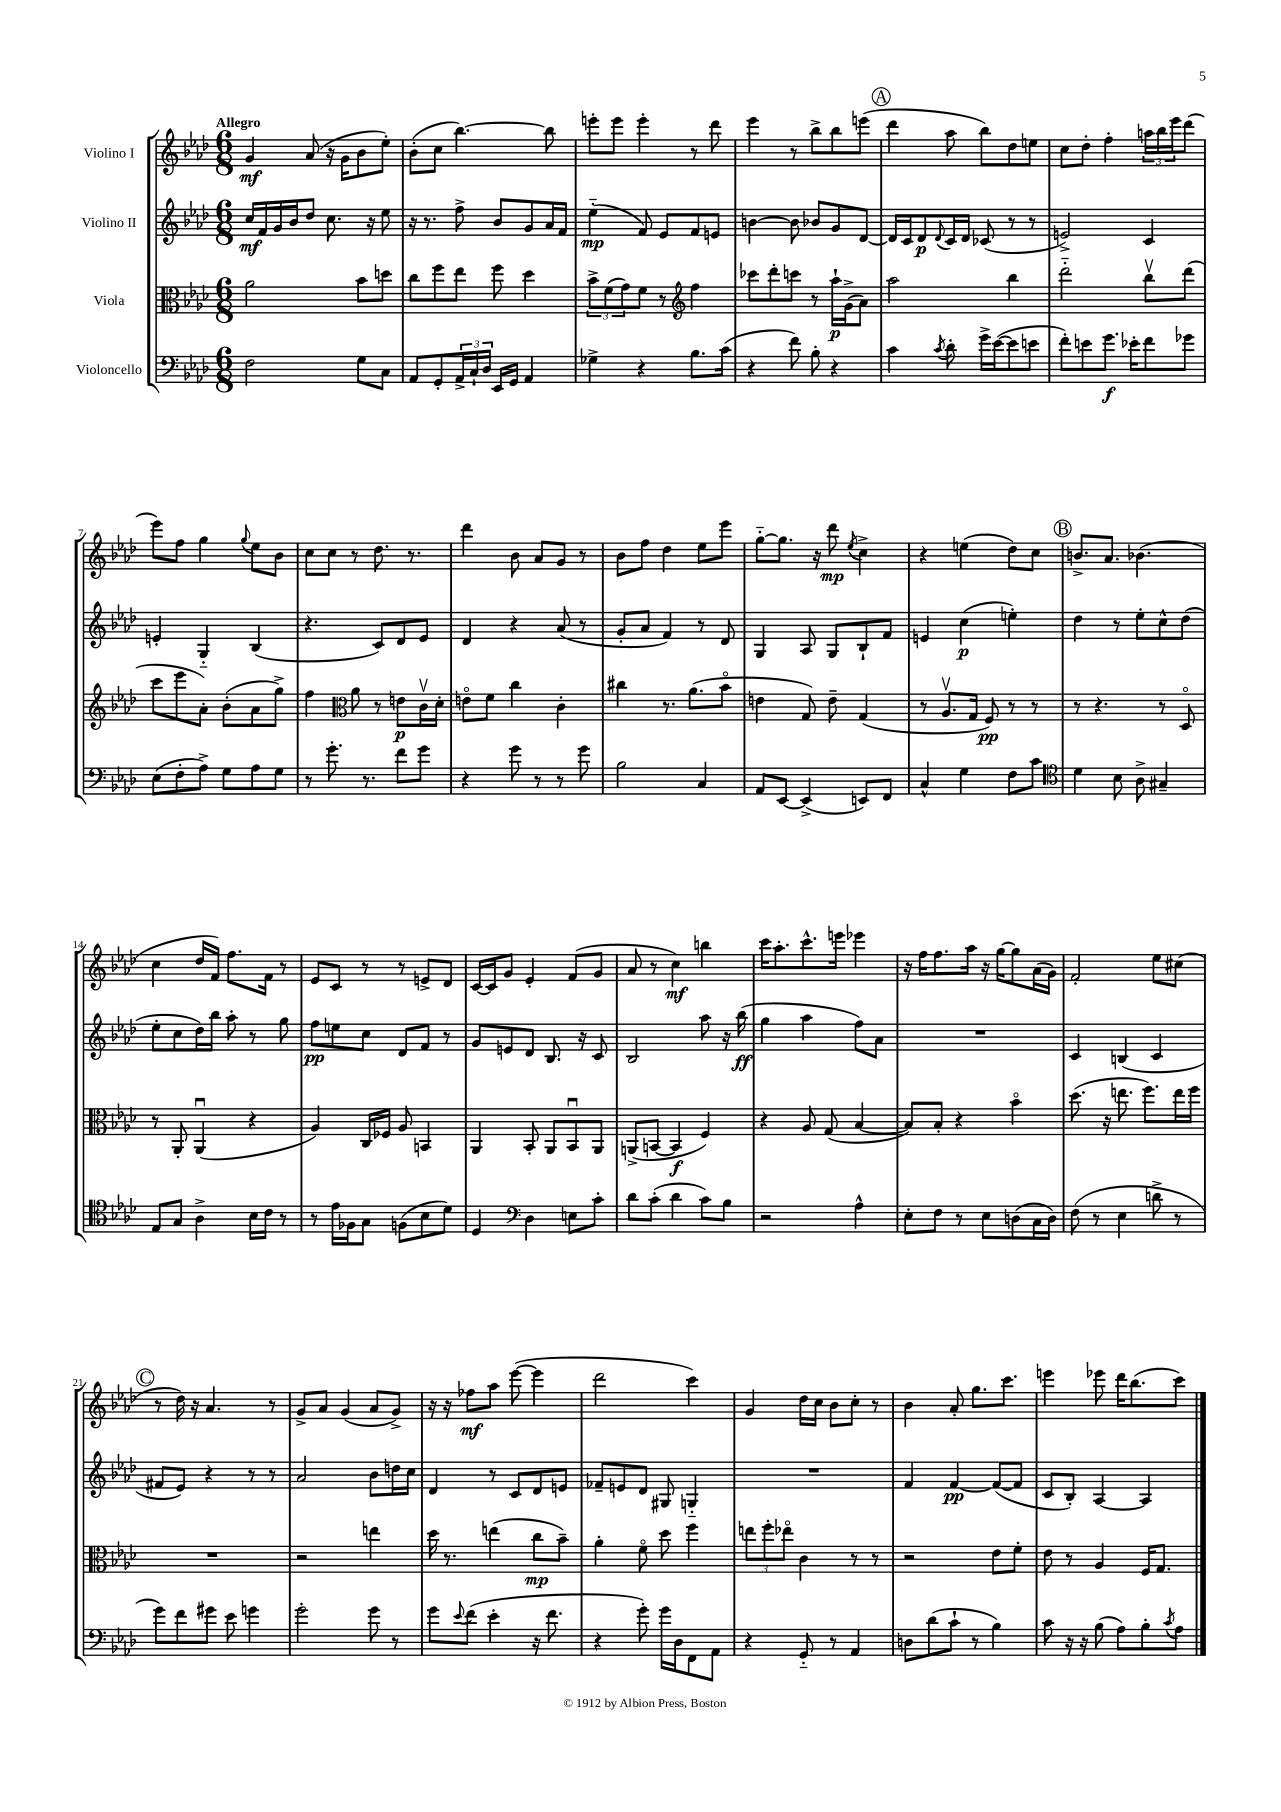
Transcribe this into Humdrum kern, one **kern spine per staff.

**kern	**dynam	**kern	**dynam	**kern	**dynam	**kern	**dynam
*part4	*part4	*part3	*part3	*part2	*part2	*part1	*part1
*staff4	*staff4	*staff3	*staff3	*staff2	*staff2	*staff1	*staff1
*I"Violoncello	*	*I"Viola	*	*I"Violino II	*	*I"Violino I	*
*clefF4	*	*clefC3	*	*clefG2	*	*clefG2	*
*k[b-e-a-d-]	*	*k[b-e-a-d-]	*	*k[b-e-a-d-]	*	*k[b-e-a-d-]	*
*M6/8	*	*M6/8	*	*M6/8	*	*M6/8	*
=1	=1	=1	=1	=1	=1	=1	=1
!	!	!	!	!	!	!LO:TX:a:B:t=Allegro	!
2F\	.	2a-\	.	16cc/LL	mf	4g/	mf
.	.	.	.	16f/	.	.	.
.	.	.	.	16g/	.	.	.
.	.	.	.	16b-/J	.	.	.
.	.	.	.	8dd-/J	.	(8a-/	.
.	.	.	.	8.cc\	.	16r	.
.	.	.	.	.	.	16g\KL	.
8G\L	.	8b-\L	.	.	.	8b-\	.
.	.	.	.	16r	.	.	.
8C\J	.	8ddn\J	.	8ee-\	.	8ee-'\J)	.
=2	=2	=2	=2	=2	=2	=2	=2
8AA-/L	.	8cc\L	.	16r	.	(8b-'\L	.
.	.	.	.	8.r	.	.	.
8GG'/	.	8ff\	.	.	.	8cc\J	.
24AA-^/L	.	8ee-\J	.	8ff^\	.	[4.bb-\)	.
24C`/	.	.	.	.	.	.	.
24D-/JJ	.	.	.	.	.	.	.
16EE-/LL	.	8ff\	.	8b-/L	.	.	.
16GG/JJ	.	.	.	.	.	.	.
4AA-/	.	4dd-\	.	8g/	.	.	.
.	.	.	.	16a-/L	.	8bb-\]	.
.	.	.	.	16f/JJ	.	.	.
=3	=3	=3	=3	=3	=3	=3	=3
4G-X^\	.	12b-^\L	.	(4ee-\	mp	8eeen'\L	.
.	.	(12f\	.	.	.	.	.
.	.	.	.	.	.	8eee\J	.
.	.	12g\)	.	.	.	.	.
4r	.	8f\J	.	8f/)	.	4eee'\	.
.	.	8r	.	8e-/L	.	.	.
*	*	*clefG2	*	*	*	*	*
8.B-\L	.	4ff\	.	8f/	.	8r	.
.	.	.	.	8en/J	.	8ddd-\	.
(16c\Jk	.	.	.	.	.	.	.
=4	=4	=4	=4	=4	=4	=4	=4
4r	.	8ccc-X\L	.	[4bn\	.	4eee-\	.
.	.	8ddd-'\	.	.	.	.	.
8f\)	.	8cccn\J	.	8b\]	.	8r	.
8B-'\	.	8r	.	8b-X/L	.	8bb-^\L	.
4r	.	16aa-`\LL	p	8g/	.	8bb-\	.
.	.	(16g^\J	.	.	.	.	.
.	.	8a-\J)	.	[8d-/J	.	(8eeen\J	.
!!LO:REH:place=s1:t=A
=5	=5	=5	=5	=5	=5	=5	=5
4c\	.	2aa-\	.	16d-/LL]	.	4ddd-\	.
.	.	.	.	16c/J	.	.	.
.	.	.	.	8d-/	p	.	.
8qc/	.	.	.	8qqd-/	.	.	.
8d-'\	.	.	.	16c/L	.	8aa-\	.
.	.	.	.	16d-/JJ	.	.	.
16g^\LL	.	.	.	(8c-X/	.	8bb-\L)	.
([16e-\J	.	.	.	.	.	.	.
8e-\]	.	4bb-\	.	8r	.	8dd-\	.
8en\J	.	.	.	8r	.	8een\J	.
=6	=6	=6	=6	=6	=6	=6	=6
8f'\L)	.	2ddd-\	.	2en^/)	.	8cc\L	.
8en\	.	.	.	.	.	8dd-'\J	.
8.g\J	f	.	.	.	.	4ff'\	.
16e-X'\KL	.	.	.	.	.	.	.
8f\	.	8bb-v\L	.	4c/	.	24aan\LL	.
.	.	.	.	.	.	24bb-\	.
.	.	.	.	.	.	24eee-\J	.
8g-X\J	.	(8ddd-\J	.	.	.	(8ddd-\J	.
!!LO:LB:g=z
=7	=7	=7	=7	=7	=7	=7	=7
(8E-\L	.	8ccc\L	.	4en'/	.	8eee-\L)	.
8F'\	.	8eee-\	.	.	.	8ff\J	.
8A-^\J)	.	8a-'\J)	.	4G/	.	4gg\	.
8G\L	.	(8b-'\L	.	.	.	.	.
.	.	.	.	.	.	8qqgg/	.
8A-\	.	8a-\	.	(4B-/	.	8ee-\L	.
8G\J	.	8gg^\J)	.	.	.	8b-\J	.
=8	=8	=8	=8	=8	=8	=8	=8
8r	.	4ff\	.	4.r	.	8cc\L	.
8.g'\	.	.	.	.	.	8cc\J	.
*	*	*clefC3	*	*	*	*	*
.	.	8a-\	.	.	.	8r	.
8.r	.	.	.	.	.	.	.
.	.	8r	.	8c/L)	.	8.dd-\	.
8f\L	.	8en\L	p	8d-/	.	.	.
.	.	.	.	.	.	8.r	.
8g\J	.	16cv\L	.	8e-/J	.	.	.
.	.	16d-'\JJ	.	.	.	.	.
=9	=9	=9	=9	=9	=9	=9	=9
4r	.	8en\L	.	4d-/	.	4ddd-\	.
.	.	8f\J	.	.	.	.	.
8g\	.	4cc\	.	4r	.	8b-\	.
8r	.	.	.	.	.	8a-/L	.
8r	.	4c'\	.	(8a-/	.	8g/J	.
8g\	.	.	.	8r	.	8r	.
=10	=10	=10	=10	=10	=10	=10	=10
2B-\	.	4cc#X\	.	8g'/L	.	8b-\L	.
.	.	.	.	8a-/J	.	8ff\J	.
.	.	8.r	.	4f/)	.	4dd-\	.
.	.	(8.a-\L	.	.	.	.	.
4C/	.	.	.	8r	.	8ee-\L	.
.	.	8b-\J	.	8d-/	.	8eee-\J	.
=11	=11	=11	=11	=11	=11	=11	=11
8AA-/L	.	4en\	.	4G/	.	[8gg\L	.
[8EE-/J	.	.	.	.	.	8.gg\J]	.
(4EE-^/]	.	8G/)	.	8A-/	.	.	.
.	.	.	.	.	.	16r	.
.	.	8e~\	.	8G/L	.	8ddd-\	mp
.	.	.	.	.	.	8qee-/	.
8EEn/L)	.	(4G/	.	8B-`/	.	4cc^\	.
8FF/J	.	.	.	8f/J	.	.	.
=12	=12	=12	=12	=12	=12	=12	=12
4C^^/	.	8r	.	4en/	.	4r	.
.	.	8.A-v/L	.	.	.	.	.
4G\	.	.	.	(4cc\	p	(4een\	.
.	.	16G/Jk	.	.	.	.	.
.	.	8F/)	pp	.	.	.	.
8F\L	.	8r	.	4een'\)	.	8dd-\L)	.
8c\J	.	8r	.	.	.	8cc\J	.
!!LO:REH:place=s1:t=B
=13	=13	=13	=13	=13	=13	=13	=13
*clefC4	*	*	*	*	*	*	*
4d-\	.	8r	.	4dd-\	.	8.bn^/L	.
.	.	4.r	.	.	.	.	.
.	.	.	.	.	.	8.a-/J	.
8B-\	.	.	.	8r	.	.	.
8A-^\	.	.	.	8ee-'\L	.	(4.b-X\	.
4G#X~/	.	8r	.	8cc^^\	.	.	.
.	.	8D-/	.	(8dd-\J	.	.	.
!!LO:LB:g=z
=14	=14	=14	=14	=14	=14	=14	=14
8E-/L	.	8r	.	8ee-'\L	.	4cc\	.
8G/J	.	8AA-'/	.	8cc\	.	.	.
4A-^\	.	(4AA-u/	.	16dd-\L)	.	16dd-/LL	.
.	.	.	.	16bb-\JJ	.	16f/JJ)	.
.	.	.	.	8aa-'\	.	8.ff\L	.
16B-\LL	.	4r	.	8r	.	.	.
16c\JJ	.	.	.	.	.	16f\Jk	.
8r	.	.	.	8gg\	.	8r	.
=15	=15	=15	=15	=15	=15	=15	=15
8r	.	4A-/)	.	8ff\L	pp	8e-/L	.
16e-\LL	.	.	.	8een\	.	8c/J	.
16F-X\J	.	.	.	.	.	.	.
8G\J	.	16C/LL	.	8cc\J	.	8r	.
.	.	16F-X/JJ	.	.	.	.	.
(8Fn\L	.	8A-/	.	8d-/L	.	8r	.
8B-\	.	4BBn/	.	8f/J	.	8en^/L	.
8d-\J)	.	.	.	8r	.	8d-/J	.
=16	=16	=16	=16	=16	=16	=16	=16
4D-/	.	4AA-/	.	8g/L	.	[16c/LL	.
.	.	.	.	.	.	16c/J]	.
.	.	.	.	8en/	.	8g/J	.
*clefF4	*	*	*	*	*	*	*
4D-\	.	8BB-'/	.	8d-/J	.	4e-'/	.
.	.	8AA-/L	.	8.B-/	.	.	.
8En\L	.	8BB-u/	.	.	.	(8f/L	.
.	.	.	.	16r	.	.	.
8c'\J	.	8AA-/J	.	8c/	.	8g/J	.
=17	=17	=17	=17	=17	=17	=17	=17
8d-\L	.	(8AAn^/L	.	2B-/	.	8a-/	.
(8c'\J	.	[8BBn/J	.	.	.	8r	.
4d-\	.	4BB/]	f	.	.	4cc\)	mf
8c\L)	.	4F/)	.	8aa-\	.	4bbn\	.
8B-\J	.	.	.	16r	.	.	.
.	.	.	.	(16bb-\	ff	.	.
=18	=18	=18	=18	=18	=18	=18	=18
2r	.	4r	.	4gg\	.	16ccc\KL	.
.	.	.	.	.	.	8.aa-'\	.
.	.	8A-/	.	4aa-\	.	8.ccc^^\	.
.	.	(8G/	.	.	.	.	.
.	.	.	.	.	.	16eeen\Jk	.
4A-^^\	.	[4B-/	.	8ff\L)	.	4eee-X\	.
.	.	.	.	8a-\J	.	.	.
=19	=19	=19	=19	=19	=19	=19	=19
8E-'\L	.	8B-/L])	.	2.r	.	16r	.
.	.	.	.	.	.	16ff\KL	.
8F\J	.	8B-'/J	.	.	.	8.ff\	.
8r	.	4r	.	.	.	.	.
.	.	.	.	.	.	16aa-\Jk	.
8E-\L	.	.	.	.	.	16r	.
.	.	.	.	.	.	[16gg\KL	.
(8Dn\	.	4b-\	.	.	.	8gg\]	.
16C\L	.	.	.	.	.	(16a-\L	.
16D\JJ)	.	.	.	.	.	16g\JJ)	.
=20	=20	=20	=20	=20	=20	=20	=20
(8F\	.	(8.dd-\	.	4c/	.	2f'/	.
8r	.	.	.	.	.	.	.
.	.	16r	.	.	.	.	.
4E-\	.	8.een\	.	(4Bn/	.	.	.
.	.	8.ff\L)	.	.	.	.	.
8dn^\	.	.	.	4c/	.	8ee-\L	.
8r	.	16ee\L	.	.	.	(8cc#X\J	.
.	.	16ff\JJ	.	.	.	.	.
!!LO:LB:g=z
!!LO:REH:place=s1:t=C
=21	=21	=21	=21	=21	=21	=21	=21
8g\L)	.	2.r	.	8f#X/L	.	8r	.
8f\	.	.	.	8e-/J)	.	16dd-\)	.
.	.	.	.	.	.	16r	.
8g#X\J	.	.	.	4r	.	4.a-/	.
8e-\	.	.	.	.	.	.	.
4gn\	.	.	.	8r	.	.	.
.	.	.	.	8r	.	8r	.
=22	=22	=22	=22	=22	=22	=22	=22
2g'\	.	2r	.	2a-/	.	8g^/L	.
.	.	.	.	.	.	8a-/J	.
.	.	.	.	.	.	(4g/	.
8g\	.	4een\	.	8b-\L	.	8a-/L	.
8r	.	.	.	16ddn\L	.	8g^/J)	.
.	.	.	.	16cc\JJ	.	.	.
=23	=23	=23	=23	=23	=23	=23	=23
8g\L	.	16dd-\	.	4d-/	.	16r	.
.	.	8.r	.	.	.	16r	.
8qqe-/	.	.	.	.	.	.	.
(8f\J	.	.	.	.	.	8ff-X\L	mf
4e-'\	.	(4een\	.	8r	.	8aa-\J	.
.	.	.	.	8c/L	.	([8eee-\	.
16r	.	8cc\L	mp	8d-/	.	4eee-\]	.
8.f\	.	.	.	.	.	.	.
.	.	8b-~\J)	.	8en/J	.	.	.
=24	=24	=24	=24	=24	=24	=24	=24
4r	.	4a-'\	.	8f-X~/L	.	2ddd-\	.
.	.	.	.	8en/	.	.	.
8g'\)	.	8f\	.	8d-/J	.	.	.
16g\LL	.	8dd-\	.	8G#X/	.	.	.
16D-\J	.	.	.	.	.	.	.
8FF\	.	4ff\	.	4Gn/	.	4ccc\)	.
8AA-\J	.	.	.	.	.	.	.
=25	=25	=25	=25	=25	=25	=25	=25
4r	.	12een\L	.	2.r	.	4g/	.
.	.	12ff'\	.	.	.	.	.
.	.	12ee-X\J	.	.	.	.	.
8GG/	.	4c\	.	.	.	16dd-\LL	.
.	.	.	.	.	.	16cc\JJ	.
8r	.	.	.	.	.	8b-\L	.
4AA-/	.	8r	.	.	.	8cc'\J	.
.	.	8r	.	.	.	8r	.
=26	=26	=26	=26	=26	=26	=26	=26
8Dn\L	.	2r	.	4f/	.	4b-\	.
(8d-\	.	.	.	.	.	.	.
8c`\J	.	.	.	[4f/	pp	8a-'/	.
8r	.	.	.	.	.	8.gg\L	.
4B-\)	.	8e-\L	.	(8f/L_	.	.	.
.	.	.	.	.	.	8.ccc\J	.
.	.	8f'\J	.	8f/J]	.	.	.
=27	=27	=27	=27	=27	=27	=27	=27
8c\	.	8e-\	.	8c/L	.	4eeen\	.
16r	.	8r	.	8B-'/J)	.	.	.
16r	.	.	.	.	.	.	.
(8B-\	.	4A-/	.	[4A-/	.	8eee-X\	.
8A-\L)	.	.	.	.	.	16ddd-\KL	.
.	.	.	.	.	.	(8.bb-\	.
8B-'\	.	16F/KL	.	4A-/]	.	.	.
.	.	8.G/J	.	.	.	.	.
8qc/	.	.	.	.	.	.	.
8A-\J	.	.	.	.	.	8ccc\J)	.
==	==	==	==	==	==	==	==
*-	*-	*-	*-	*-	*-	*-	*-
